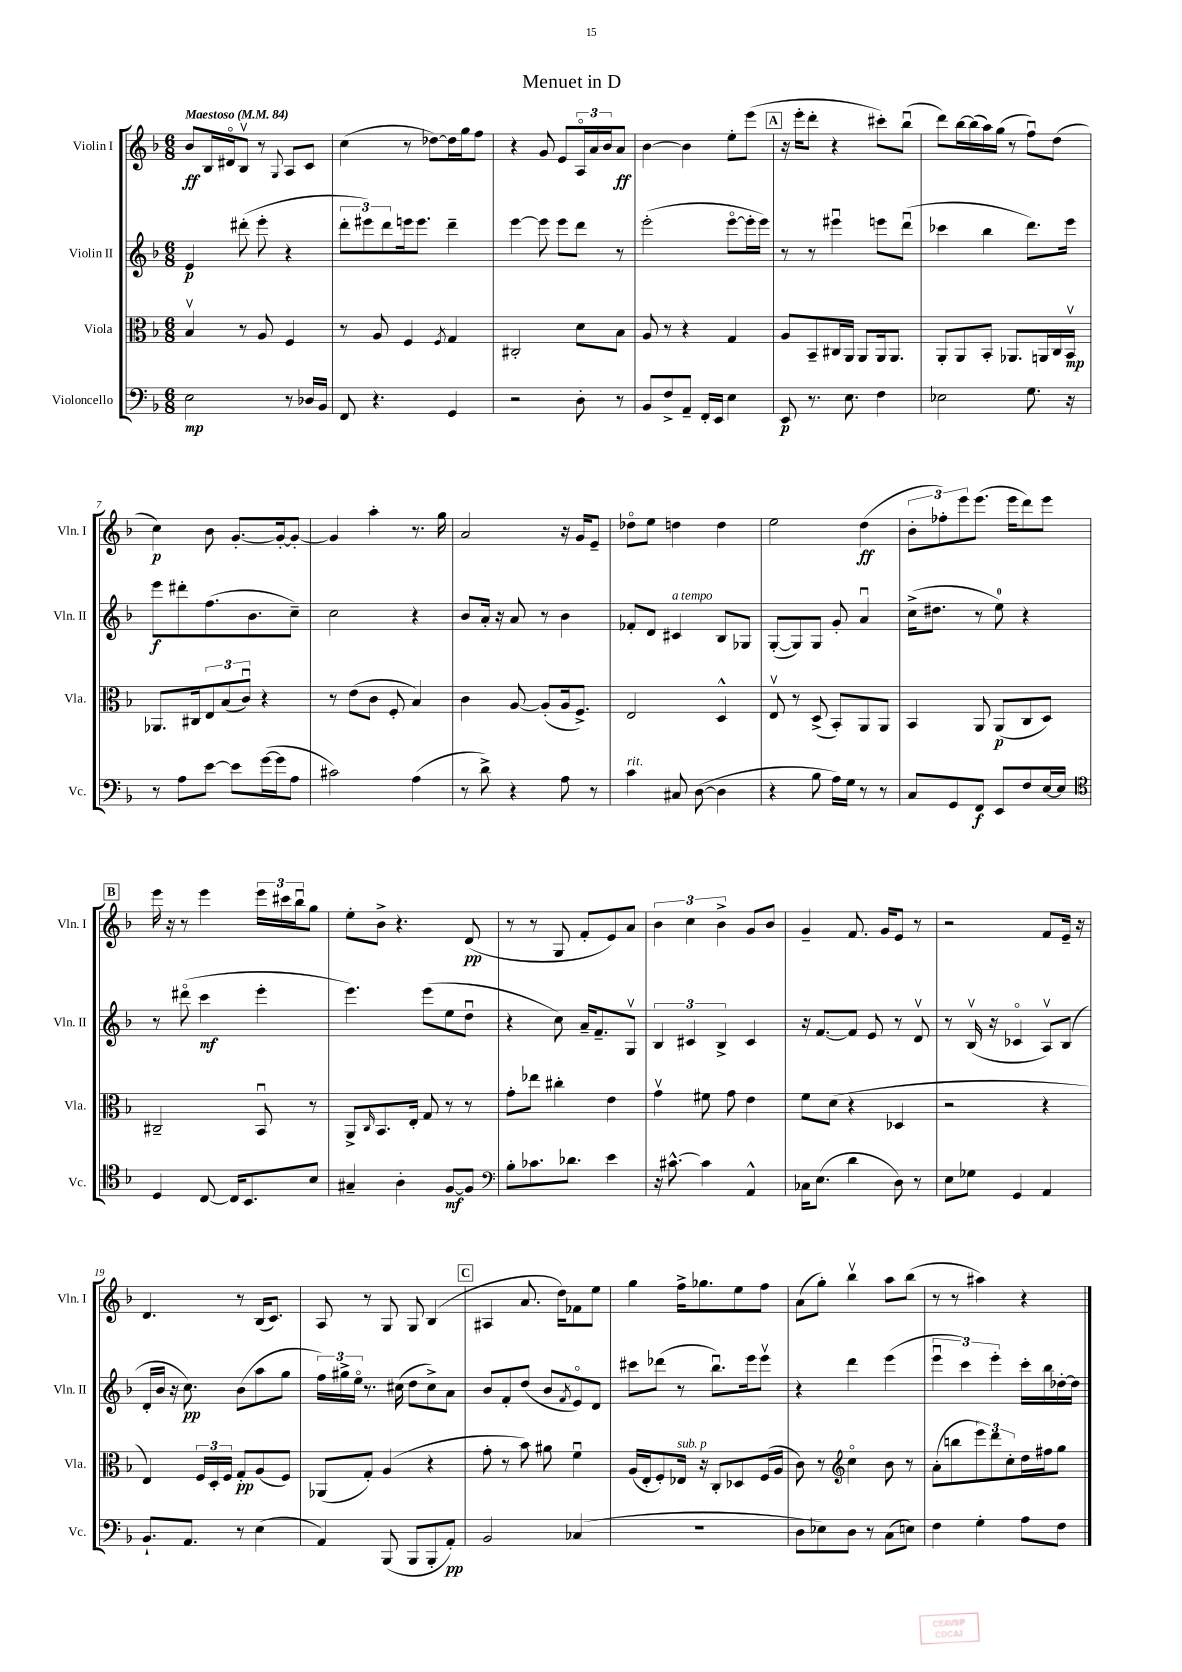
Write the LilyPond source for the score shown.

\header { title = "Menuet in D" }
<<
\new StaffGroup <<
\new Staff = "s0" \with { instrumentName = "Violin I" shortInstrumentName = "Vln. I" } {
    \clef treble \key f \major \numericTimeSignature \time 6/8 \tempo "Maestoso" 4 = 84
    bes'8\ff bes16 dis'16\flageolet bes8\upbow r8 \appoggiatura { g8 } a8 c'8 |
    c''4( r8 des''8~) des''16 g''16 f''8 |
    r4 g'8 e'8 \tuplet 3/2 { a16\flageolet a'16 bes'16 } a'8\ff |
    bes'4~ bes'4 e''8-. e'''8( |
    \mark \markup { \box "A" } r16 e'''16-. d'''8-. r4 cis'''8-.) bes''8\downbow( |
    d'''8) bes''16~ bes''16( a''16) g''16( r8 f''8\downbow) d''8( |
    c''4\p) bes'8 g'8.~-. g'16~-. g'8~-. |
    g'4 a''4-. r8. g''16 |
    a'2 r16 g'16 e'8-- |
    des''8\flageolet e''8 d''4 d''4 |
    e''2 d''4\ff( |
    \tuplet 3/2 { bes'8-. fes''8-.) e'''8 } e'''8.( e'''16 d'''8) e'''8 |
    \mark \markup { \box "B" } e'''16 r16 r8 e'''4 \tuplet 3/2 { e'''16 cis'''16 bes''16\downbow } g''8 |
    e''8-. bes'8-> r4. d'8\pp( |
    r8 r8 g8 f'8-. e'8) a'8 |
    \tuplet 3/2 { bes'4 c''4 bes'4-> } g'8 bes'8 |
    g'4-- f'8. g'16 e'8 r8 |
    r2 f'8 e'16-- r16 |
    d'4. r8 bes16( c'8.) |
    a8 r8 g8 g8 bes4( |
    \mark \markup { \box "C" } ais4 a'8. d''16) fes'8 e''8 |
    g''4 f''16-> ges''8. e''8 f''8 |
    a'8( g''8-.) bes''4\upbow a''8 bes''8( |
    r8 r8 ais''4) r4 \bar "|." |
}
\new Staff = "s1" \with { instrumentName = "Violin II" shortInstrumentName = "Vln. II" } {
    \clef treble \key f \major \numericTimeSignature \time 6/8
    e'4\p dis'''8-.( e'''8-. r4 |
    \tuplet 3/2 { d'''8-. eis'''8) d'''8 } e'''16 e'''8. d'''4-- |
    e'''4~ e'''8 e'''8 d'''8 r8 |
    e'''2-.( e'''8~\flageolet e'''16-. e'''16) |
    \mark \markup { \box "A" } r8 r8 eis'''4\downbow e'''8 d'''8\downbow( |
    ces'''4 bes''4 d'''8.) e'''16 |
    e'''8\f dis'''8-. f''8.( bes'8. c''8--) |
    c''2 r4 |
    bes'8 a'16-. r16 a'8 r8 bes'4 |
    fes'8-. d'8 cis'4^\markup { \italic "a tempo" } bes8 ges8 |
    g8~-.( g8) g8 g'8-. a'4\downbow |
    c''16->( dis''8. r8 e''8-0) r4 |
    \mark \markup { \box "B" } r8 dis'''8\flageolet( c'''4\mf e'''4-. |
    e'''4.) e'''8( e''8 d''8\downbow |
    r4 c''8) a'16-- f'8.-- g8\upbow |
    \tuplet 3/2 { bes4 cis'4 bes4-> } cis'4 |
    r16 f'8.~ f'8 e'8 r8 d'8\upbow |
    r8 bes16\upbow( r16 ces'4\flageolet a8\upbow) bes8( |
    d'16-. bes'16 r16 c''8.\pp) bes'8( a''8 g''8 |
    \tuplet 3/2 { f''16) gis''16-> e''16\flageolet } r8. cis''16( d''8 cis''8->) a'8 |
    \mark \markup { \box "C" } bes'8 f'8-. d''8( bes'8 \acciaccatura { f'8 } e'8\flageolet) d'8 |
    cis'''8 des'''8( r8 bes''8.\downbow) e'''16 e'''8\upbow |
    r4 d'''4 e'''4( |
    \tuplet 3/2 { e'''4\downbow c'''4) e'''4-. } c'''16-. bes''16 des''16~-. des''16 \bar "|." |
}
\new Staff = "s2" \with { instrumentName = "Viola" shortInstrumentName = "Vla." } {
    \clef alto \key f \major \numericTimeSignature \time 6/8
    bes4\upbow r8 a8 f4 |
    r8 a8 f4 \acciaccatura { f8 } g4 |
    cis2-. d'8 bes8 |
    a8 r8 r4 g4 |
    \mark \markup { \box "A" } a8 bes,8-- cis16 a,16 a,8 a,16 a,8. |
    a,8-. a,8 bes,8-. aes,8. a,16 c16 bes,16\upbow\mp |
    aes,8. cis16 \tuplet 3/2 { e8 bes8( c'8\downbow) } r4 |
    r8 e'8( c'8 f8-. bes4) |
    c'4 a8~ a8-.( a16 f8.->) |
    e2 d4-^ |
    e8\upbow r8 d8->( bes,8-.) a,8 a,8 |
    bes,4 a,8 a,8\p( c8 d8) |
    \mark \markup { \box "B" } cis2-- bes,8\downbow r8 |
    a,8-> \grace { c16 } bes,8. e16-. g8 r8 r8 |
    g'8-. ees''8 cis''4-. e'4 |
    g'4\upbow fis'8 g'8 e'4 |
    f'8 d'8( r4 des4 |
    r2 r4 |
    e4) \tuplet 3/2 { f16 d16-. f16 } g8-.\pp a8( f8) |
    aes,8( g8-.) a4( r4 |
    \mark \markup { \box "C" } g'8-. r8 bes'8) ais'8 f'4\downbow |
    a16( e16-. f8-.) ees16^\markup { \italic "sub. p" } r16 c8-. des8 f16( a16 |
    c'8) r8 \clef treble c''4\flageolet bes'8 r8 |
    a'8-.( b''8 \tuplet 3/2 { e'''8) d'''8 c''8-. } d''16 fis''16 g''8 \bar "|." |
}
\new Staff = "s3" \with { instrumentName = "Violoncello" shortInstrumentName = "Vc." } {
    \clef bass \key f \major \numericTimeSignature \time 6/8
    e2\mp r8 des16 bes,16 |
    f,8 r4. g,4 |
    r2 d8-. r8 |
    bes,8 f8-> a,8-- f,16-. e,16 e4 |
    \mark \markup { \box "A" } e,8\p r8. e8. f4 |
    ees2 g8. r16 |
    r8 a8 e'8~ e'8 g'16~( g'16 a8 |
    cis'2) a4( |
    r8 d'8->) r4 a8 r8 |
    c'4^\markup { \italic "rit." } cis8 d8~( d4 |
    r4 bes8 a16) g16 r8 r8 |
    c8 g,8 f,8\f e,8 f8 e16~ e16 |
    \mark \markup { \box "B" } \clef tenor d4 c8~ c16 bes,8. bes8 |
    gis4-- a4-. f8~\mf f8 |
    \clef bass bes8-. ces'8. des'8. e'4 |
    r16 cis'8.~-^ cis'4 a,4-^ |
    ces16 e8.( d'4 d8) r8 |
    e8 ges8 g,4 a,4 |
    bes,8.-! a,8. r8 e4( |
    a,4) bes,,8( bes,,8 bes,,8-. a,8-.\pp) |
    \mark \markup { \box "C" } bes,2 ces4( |
    R2. |
    d8 ees8) d8 r8 c8( e8) |
    f4 g4-. a8 f8 \bar "|." |
}
>>
>>
